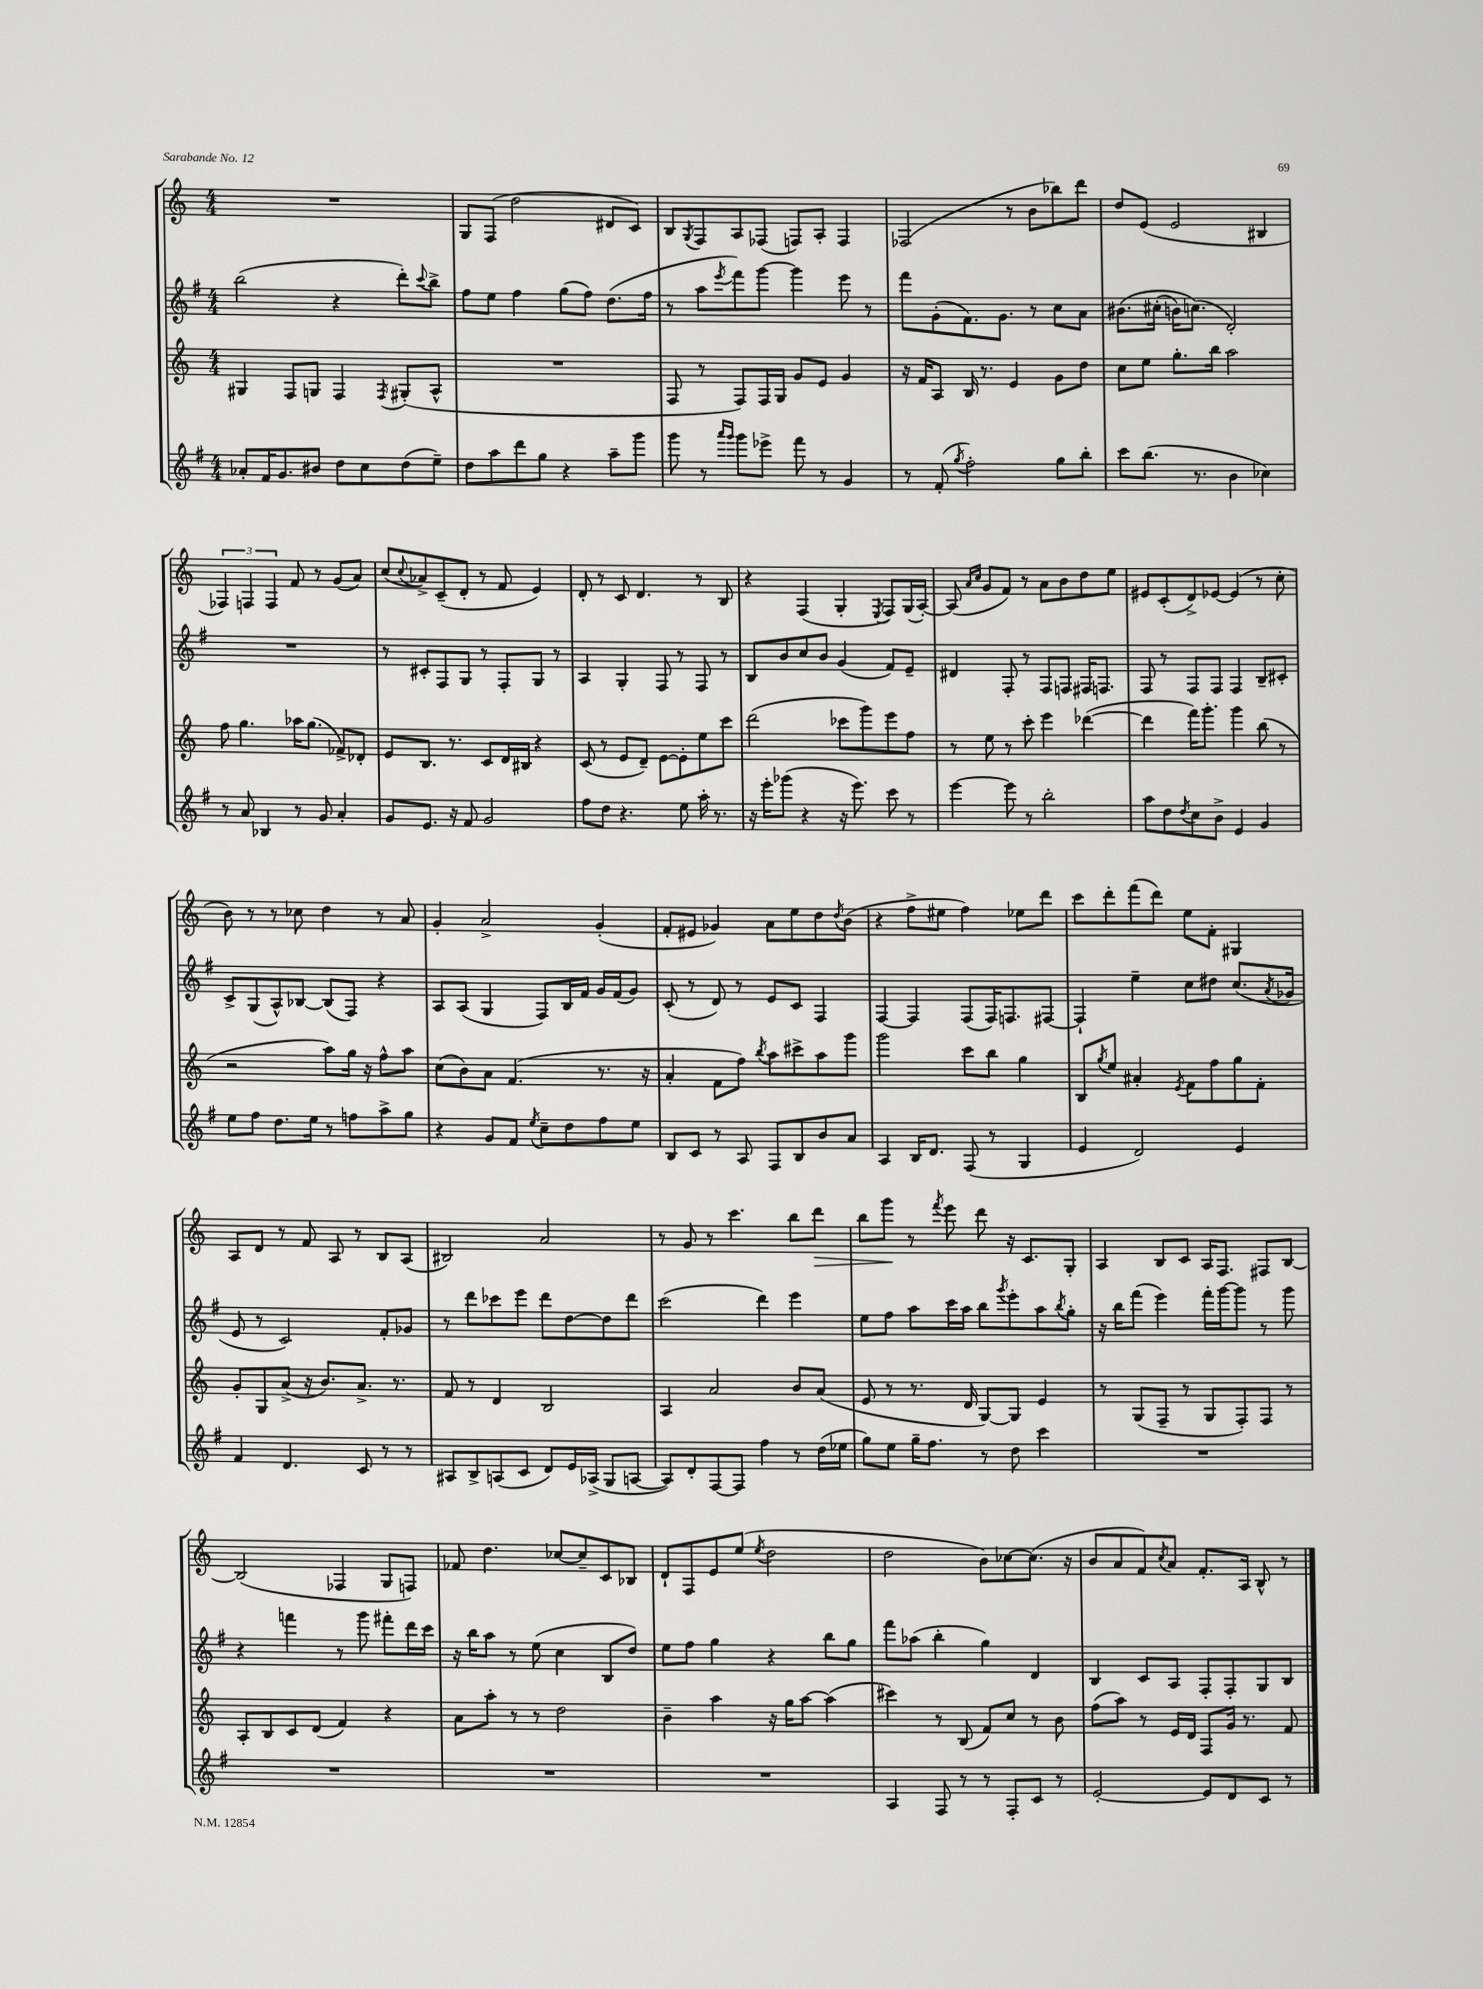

**kern	**kern	**kern	**kern
*staff4	*staff3	*staff2	*staff1
*clefG2	*clefG2	*clefG2	*clefG2
*k[f#]	*k[]	*k[f#]	*k[]
*M4/4	*M4/4	*M4/4	*M4/4
8a-'	4G#	(2bb	1r
16f#	.	.	.
8.g	.	.	.
.	8F	.	.
8b#	8G	.	.
8dd	4F	4r	.
8cc	.	.	.
.	8qF	.	.
(8dd	(8G#'	8ddd')	.
.	.	8qqccc	.
8ee~)	8A^^	8bb^	.
=	=	=	=
8dd	1r	8ff#	8G
8aa	.	8ee	(8F
8ddd	.	4ff#	2dd
8gg	.	.	.
4r	.	(8gg	.
.	.	8ff#)	.
8aa~	.	(8.dd	8d#
8ggg	.	.	8c)
.	.	16ff#	.
=	=	=	=
8ggg	8F	8r	8B
.	.	.	8qG
8r	8r	8aa	8F
16qqaaa	.	.	.
16qqggg	.	8qeee	.
8ggg	8F)	8fff#)	8A
8eee-^	16F	[8ggg	(8F-
.	16G	.	.
8fff#	8g	4ggg]	8F)
8r	8e	.	8A'
4g	4g	8eee	4F
.	.	8r	.
=	=	=	=
8r	16r	8fff#	(2F-
.	16f	.	.
(8f#'	8A	(8g'	.
8qgg	.	.	.
2ff#')	16B	8.f#)	.
.	8.r	.	.
.	.	8.g	.
.	4e	.	8r
.	.	8r	8b
8gg	8g	8cc	8bb-)
8bb'	8dd	8a	8ddd
=	=	=	=
8ccc	8cc	&(8.b#	8dd
(8.bb	8ee	.	(8e
.	.	(16cc#'	.
.	8.gg'	16b)	2e
8.r	.	(8.cc&)	.
.	16bb	.	.
4b	2aa	2d')	.
4cc-)	.	.	4B#
=	=	=	=
8r	8ff	1r	6F-)
8a	4.gg	.	.
.	.	.	6F
4B-	.	.	.
.	.	.	6F
8r	16aa-	.	8f
.	(8.gg	.	.
8g	.	.	8r
4a'	8f-^)	.	(8g
.	8d-'	.	8a)
=	=	=	=
8g	8e	8r	(8cc
.	.	.	8qqcc
8.e	8.B	8c#'	8a-^)
.	.	8F#	(8c~
16r	8.r	.	.
8f#	.	8G	8d'
2g	8c	8r	8r
.	16d	8F#'	8f
.	16B#	.	.
.	4r	8G	4e)
.	.	8r	.
=	=	=	=
8ff#	(8c	4A	8d'
8dd	8r	.	8r
4.r	8e	4G'	8c
.	8d~)	.	4.d
.	[8e	8F#	.
8ee	8e']	8r	.
16aa'	8ee	8F#	8r
8.r	.	.	.
.	8ccc	8r	8B
=	=	=	=
16r	(2ddd	8B	4r
16eee'	.	.	.
(8ggg-	.	8b	.
4r	.	8cc	(4F
.	.	8b	.
16r	8ccc-	(4g	4G'
8.eee)	.	.	.
.	8ggg)	.	.
.	.	.	8qE
8ccc	8eee	8f#)	8F)
8r	8ff	8e~	(16G
.	.	.	[16A')
=	=	=	=
[4eee	8r	4d#	(8A]
.	.	.	16qqa
.	.	.	16qqcc
.	8ee	.	8g
8eee]	8r	8F#'	8f)
8r	8ccc'	8r	8r
2bb'	4eee	8F#	8a
.	.	8F	8b
.	([4ddd-	16F#	8dd
.	.	8.F	.
.	.	.	8ee
=	=	=	=
8aa	4ddd-]	8F#	8e#
8dd	.	8r	(8c'
8qdd	.	.	.
8cc	16fff)	8F#	8d^)
.	8.ggg'	.	.
8b^	.	8F#	[8e-
4e	4ggg	4F#	(4e-]
4g	(8bb	8B~	8r
.	8r	8c#'	8cc'
=	=	=	=
8ee	2r	8c^	8b)
8ff#	.	(8G	8r
8.dd	.	8A^^)	8r
.	.	[8B-	8cc-
16ee	.	.	.
8r	8aa)	(8B-]	4dd
8ff	16gg	8F#)	.
.	16r	.	.
8aa^	8ff^^	4r	8r
8gg	8aa	.	8a
=	=	=	=
4r	(8cc	8A	4g'
.	8b)	(8A	.
8g	8a	4G	2a^
8f#	(4.f	.	.
8qee	.	.	.
8cc~	.	8F#)	.
8dd	.	16B	.
.	.	16f#	.
8ff#	8.r	16g	(4g'
.	.	(16f#	.
8ee	.	8g)	.
.	16r	.	.
=	=	=	=
8B	4a'	(8c'	8f'
8c	.	8r	8e#
8r	8f	8d)	4g-)
8A	8ff)	8r	.
.	8qbb	.	.
8F#	8aa	8e	8a
8B	8ccc#^	8c	8ee
8b	8aa	4F#	8dd
.	.	.	8qdd
8a	8ggg	.	(8b
=	=	=	=
4A	2ggg	[4F#	4r
16B	.	4F#]	8ff^
8.d	.	.	.
.	.	.	8ee#
(8F#	8ccc	(8F#	4ff)
8r	8bb	16F#)	.
.	.	8.F	.
4G	4gg	.	8ee-
.	.	[8F#	8ddd
=	=	=	=
4e	8B	4F#`]	8ccc
.	8qgg	.	.
.	8ee	.	8ddd'
2d)	4a#'	4ee~	(8fff
.	.	.	8ddd)
.	8qe	.	.
.	8f	8cc	8ee
.	8ff	8dd#	8f'
4e	8gg	(8.cc	4G#
.	8f'	.	.
.	.	8qa	.
.	.	16g-	.
=	=	=	=
4f#	8g'	8e	8A
.	8G	8r	8d
4.d	(8a^	2c)	8r
.	16r	.	8f
.	8.b)	.	.
.	.	.	8A
8c	8.a^	.	8r
8r	.	8f#'	8B
.	8.r	.	.
8r	.	8g-	(8A
=	=	=	=
8A#	8f	8r	2B#)
8B^	8r	8ddd	.
(8A	4d	8ccc-	.
8c	.	8eee	.
8d)	2B	8ddd	2a
16e	.	[8dd	.
(16A-^	.	.	.
8G	.	8dd]	.
[8A	.	8ddd	.
=	=	=	=
8A])	4A	(2ccc	8r
8d'	.	.	8g
[8F#	2a	.	8r
8F#]	.	.	4.ccc
4ff#	.	4ddd)	.
8r	8b	4eee	8bb
(16dd	(8a	.	8ddd
16ee-	.	.	.
=	=	=	=
8gg)	8e	8ee	8bb
8ee	8r	8ff#	8ggg
16gg~	8.r	8aa	8r
8.ff#	.	.	.
.	.	.	8qfff
.	.	16ccc	8eee
.	16d	16aa	.
8r	[8G)	8bb	8ddd
.	.	8qggg	.
8dd	8G]	8eee'	16r
.	.	.	8.c
4ccc	4e	8aa	.
.	.	8qbb	.
.	.	8gg'	8G'
=	=	=	=
1r	8r	16r	4A
.	.	16bb	.
.	(8G	(8fff#	.
.	8F~	4eee)	8B
.	8r	.	8c
.	8G	16fff#'	16A
.	.	[16ggg	8.F
.	8F')	8ggg]	.
.	8F	8r	8F#
.	8r	8ggg	[8B
=	=	=	=
1r	8A'	4r	(2B]
.	8B	.	.
.	8c	4fff	.
.	(8d	.	.
.	4f)	8r	4F-
.	.	8ggg	.
.	4r	8fff#'	8G
.	.	16ddd	8F)
.	.	16ccc	.
=	=	=	=
1r	8a	16r	8f-
.	.	16bb	.
.	8aa'	8aa	4.dd
.	8r	8r	.
.	8r	(8ee	.
.	2dd	4cc	[8cc-
.	.	.	8cc-~]
.	.	8B	8c
.	.	8dd)	8B-
=	=	=	=
1r	4b~	8ee	8d`
.	.	8ff#	8F
.	4aa	4gg	8e
.	.	.	(8ee
.	.	.	8qee
.	16r	4r	2dd
.	16gg	.	.
.	[8aa	.	.
.	(4aa]	8bb	.
.	.	8gg	.
=	=	=	=
4A	4ccc#)	8fff#	2dd
.	.	(8aa-	.
8F#	8r	4bb'	.
8r	(8B	.	.
8r	8f)	4gg)	8b)
8F#'	8cc	.	[8cc-
8c	8r	4d	(8.cc-]
8r	8b	.	.
.	.	.	16r
=	=	=	=
[2e'	(8ff	4B	8b
.	8aa)	.	8a
.	8r	8c	8f)
.	.	.	8qcc
.	16e	8A	8a
.	16d	.	.
8e]	8F	8F#'	8.f'
8d	16g	8F#'	.
.	8.r	.	16A
8c	.	8G	8B^^
8r	8f	8B	8r
==	==	==	==
*-	*-	*-	*-
